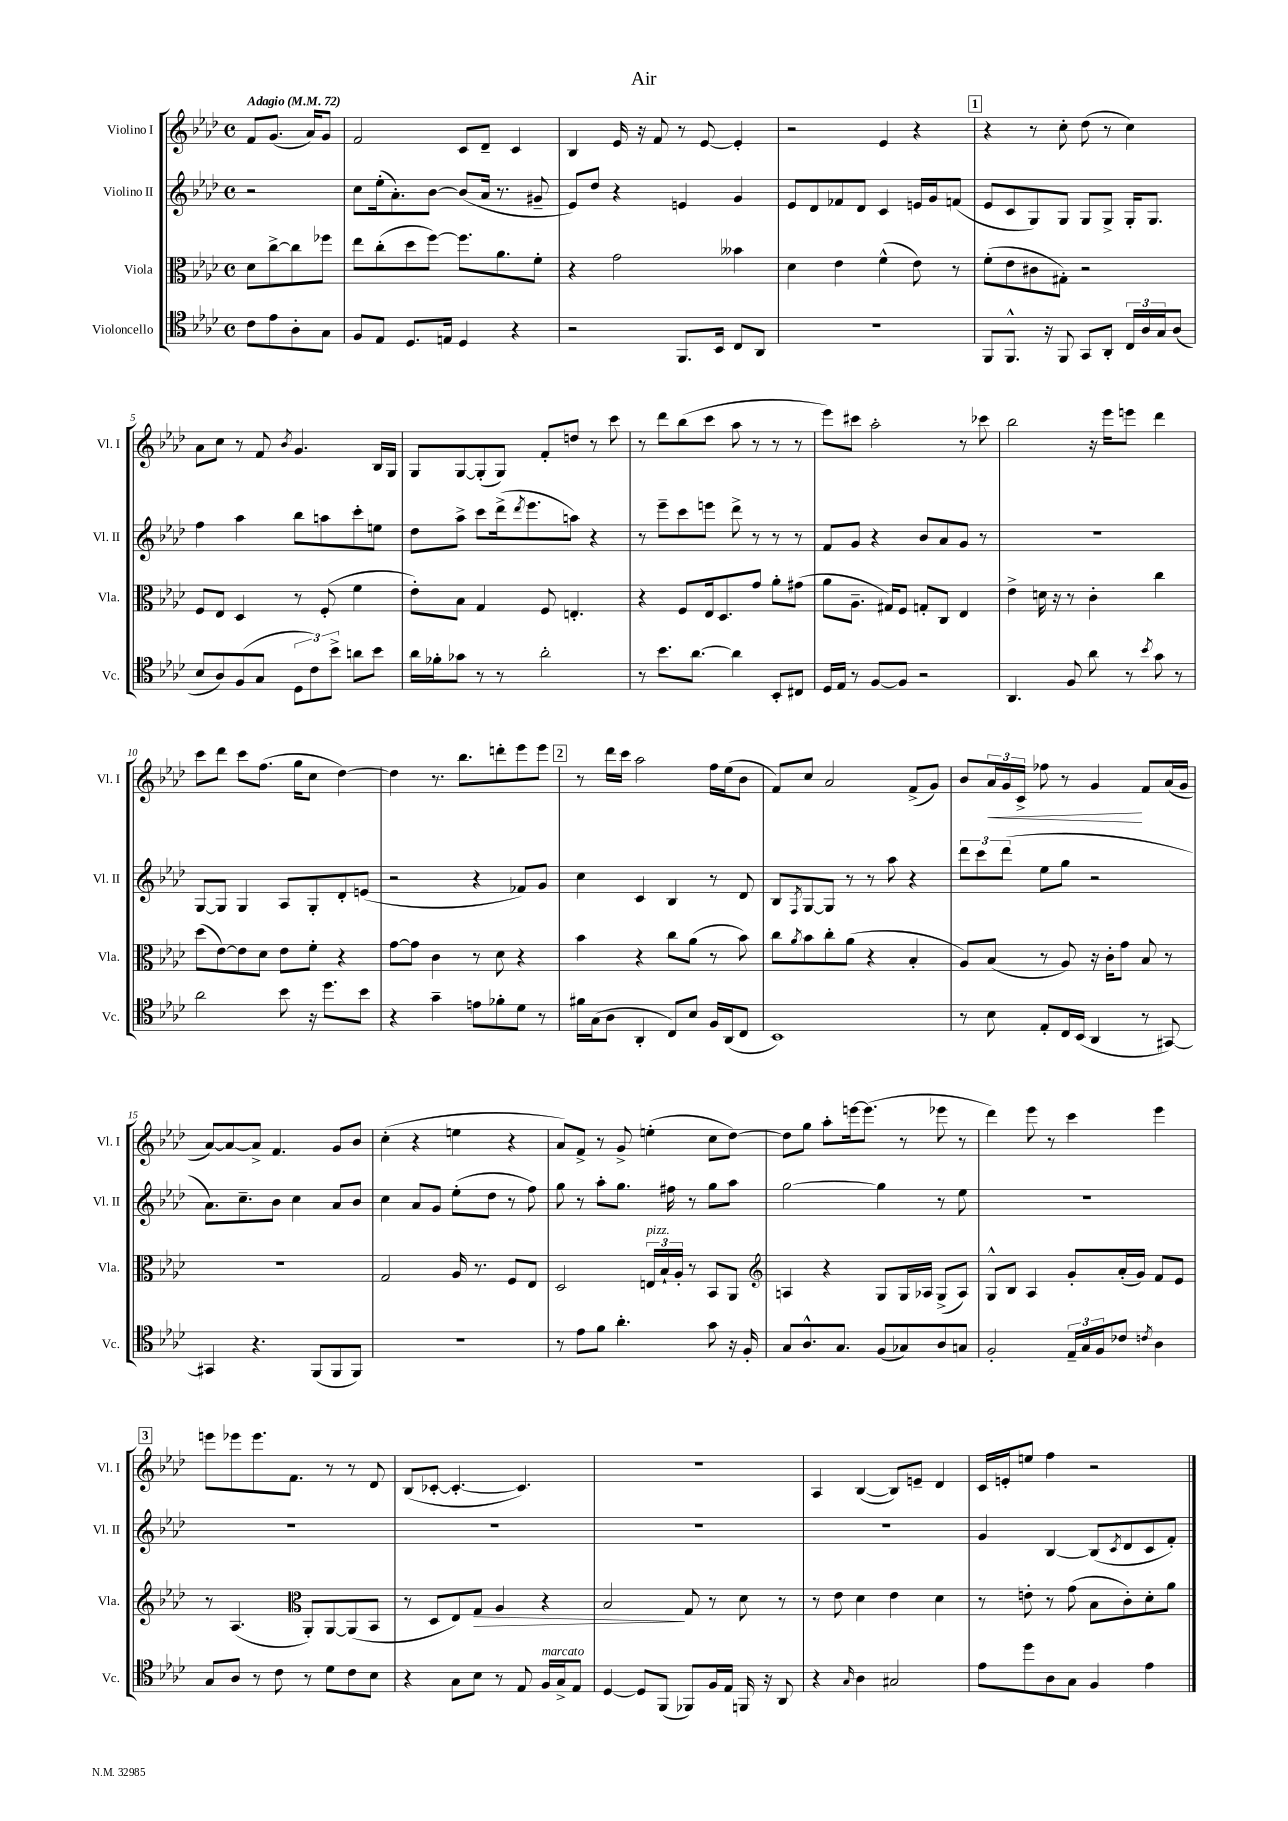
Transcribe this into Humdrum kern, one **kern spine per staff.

**kern	**kern	**dynam	**kern	**kern	**dynam
*part4	*part3	*part3	*part2	*part1	*part1
*staff4	*staff3	*staff3	*staff2	*staff1	*staff1
*I"Violoncello	*I"Viola	*	*I"Violino II	*I"Violino I	*
*I'Vc.	*I'Vla.	*	*I'Vl. II	*I'Vl. I	*
*clefC4	*clefC3	*	*clefG2	*clefG2	*
*k[b-e-a-d-]	*k[b-e-a-d-]	*	*k[b-e-a-d-]	*k[b-e-a-d-]	*
*M4/4	*M4/4	*	*M4/4	*M4/4	*
*met(c)	*met(c)	*	*met(c)	*met(c)	*
*MM72	*MM72	*	*MM72	*MM72	*
=	=	=	=	=	=
!	!	!	!	!LO:TX:a:B:t=Adagio	!
8c\L	8d-\L	.	2r	8f/L	.
8e-\	[8cc^\	.	.	(8.g/J	.
8A-'\	8cc\]	.	.	.	.
.	.	.	.	16a-/KL)	.
8G\J	8ff-X\J	.	.	8g/J	.
=1	=1	=1	=1	=1	=1
8F/L	8ee-\L	.	8cc\L	2f/	.
8E-/J	(8cc'\	.	(16ee-'\k	.	.
.	.	.	8.a-'\)	.	.
8.D-/L	8dd-\	.	.	.	.
.	[8ff\J)	.	[8b-\J	.	.
16En/Jk	.	.	.	.	.
4D-/	8.ff\L]	.	(8b-/L]	8c/L	.
.	.	.	16a-/Jk	8d-~/J	.
.	8.a-\	.	8.r	.	.
4r	.	.	.	4c/	.
.	8f'\J	.	8g#X~/	.	.
=2	=2	=2	=2	=2	=2
2r	4r	.	8e-/L)	4B-/	.
.	.	.	8dd-/J	.	.
.	2g\	.	4r	16e-/	.
.	.	.	.	16r	.
.	.	.	.	8f/	.
8.FF/L	.	.	4en/	8r	.
.	.	.	.	[8e-/	.
16BB-/Jk	.	.	.	.	.
8C/L	4b--X\	.	4g/	4e-'/]	.
8AA-/J	.	.	.	.	.
=3	=3	=3	=3	=3	=3
1r	4d-\	.	8e-/L	2r	.
.	.	.	8d-/	.	.
.	4e-\	.	8f-X/	.	.
.	.	.	8d-/J	.	.
.	(4f^^\	.	4c/	4e-/	.
.	8e-\)	.	16en/LL	4r	.
.	.	.	16g/J	.	.
.	8r	.	(8fn/J	.	.
!!LO:REH:place=s1:t=1
=4	=4	=4	=4	=4	=4
8FF/L	(8f'\L	.	8e-/L	4r	.
8.FF^^/J	8e-\	.	8c/	.	.
.	8c#X\	.	8G/)	8r	.
16r	.	.	.	.	.
8FF/	8G#X'\J)	.	8G/J	8cc'\	.
8GG/L	2r	.	8G/L	(8dd-\	.
8AA-'/J	.	.	8G^/J	8r	.
24C/LL	.	.	16G'/KL	4cc\)	.
24A-/	.	.	.	.	.
.	.	.	8.G/J	.	.
24G/J	.	.	.	.	.
(8A-/J	.	.	.	.	.
!!LO:LB:g=z
=5	=5	=5	=5	=5	=5
8B-/L	8F/L	.	4ff\	8a-\L	.
8A-/)	8E-/J	.	.	8cc\J	.
(8F/	4D-/	.	4aa-\	8r	.
8G/J	.	.	.	8f/	.
.	.	.	.	8qb-/	.
12D-\L	8r	.	8bb-\L	4.g/	.
12c\)	.	.	.	.	.
.	(8F'/	.	8aan\	.	.
12b-^\J	.	.	.	.	.
8an\L	4f\	.	8ccc'\	.	.
8b-\J	.	.	8een\J	16B-/LL	.
.	.	.	.	16G/JJ	.
=6	=6	=6	=6	=6	=6
16a-\LL	8e-'\L)	.	8dd-\L	8G/L	.
16f-X'\J	.	.	.	.	.
8g-X\J	8B-\J	.	8aa-^\J	[8G/	.
8r	4G/	.	8ccc\L	(8G'/]	.
8r	.	.	(16ddd-^\k	8G/J)	.
.	.	.	8qddd-/	.	.
.	.	.	8.eee-\	.	.
2a-'\	8F/	.	.	8f'/L	.
.	4.En'/	.	8aan\J)	8ddn/J	.
.	.	.	4r	8r	.
.	.	.	.	8ccc\	.
=7	=7	=7	=7	=7	=7
8r	4r	.	8r	8r	.
8.b-\L	.	.	8eee-~\L	8ddd-\L	.
.	8F/L	.	8ccc\	(8bb-\	.
[8.a-\J	.	.	.	.	.
.	16E-/k	.	8eeen\J	8ccc\J	.
.	8.D-/	.	.	.	.
4a-\]	.	.	8ddd-^\	8aa-\	.
.	8g/J	.	8r	8r	.
8BB-'/L	8a-'\L	.	8r	8r	.
8C#X/J	(8g#X\J	.	8r	8r	.
=8	=8	=8	=8	=8	=8
16D-/LL	8a-\L	.	8f/L	8eee-\L)	.
16E-/JJ	.	.	.	.	.
8r	8.A-~\J	.	8g/J	8ccc#X\J	.
[8F/L	.	.	4r	2aa-'\	.
.	16G#X/KL)	.	.	.	.
8F/J]	8F/J	.	.	.	.
2r	8Gn'/L	.	8b-/L	.	.
.	8C/J	.	8a-/	.	.
.	4E-/	.	8g/J	8r	.
.	.	.	8r	8ccc-X\	.
=9	=9	=9	=9	=9	=9
4.AA-/	4e-^\	.	1r	2bb-\	.
.	16dn\	.	.	.	.
.	16r	.	.	.	.
8F/	8r	.	.	.	.
8a-\	4c'\	.	.	16r	.
.	.	.	.	16eee-\KL	.
8r	.	.	.	8eeen\J	.
8qb-/	.	.	.	.	.
8g\	4cc\	.	.	4ddd-\	.
8r	.	.	.	.	.
!!LO:LB:g=z
=10	=10	=10	=10	=10	=10
2a-\	(8dd-\L	.	[8G/L	8ccc\L	.
.	[8e-\)	.	8G/J]	8ddd-\J	.
.	8e-\]	.	4G/	8ccc\L	.
.	8d-\J	.	.	(8.ff\J	.
8b-\	8e-\L	.	8A-/L	.	.
.	.	.	.	16gg\KL	.
16r	8f'\J	.	8G'/	8cc\J	.
8.dd-\L	.	.	.	.	.
.	4r	.	8d-'/	[4dd-\)	.
8b-\J	.	.	(8en/J	.	.
=11	=11	=11	=11	=11	=11
4r	[8g\L	.	2r	4dd-\]	.
.	8g\J]	.	.	.	.
4g~\	4c\	.	.	8.r	.
.	.	.	.	8.bb-\L	.
8en\L	8r	.	4r	.	.
8f-X'\	8d-\	.	.	8dddn'\	.
8d-\J	4r	.	8f-X/L)	8eee-\	.
8r	.	.	8g/J	8eee-\J	.
!!LO:REH:place=s1:t=2
=12	=12	=12	=12	=12	=12
16f#X\LL	4b-\	.	4cc\	8r	.
(16G\J	.	.	.	.	.
8A-\J	.	.	.	16ddd-\LL	.
.	.	.	.	16ccc\JJ	.
4AA-'/	4r	.	4c/	2aa-\	.
8C/L)	8cc\L	.	4B-/	.	.
8B-/J	(8a-\J	.	.	.	.
16F/LL	8r	.	8r	16ff\LL	.
(16AA-/J	.	.	.	(16ee-\J	.
8C/J	8b-\)	.	8d-/	8b-\J	.
=13	=13	=13	=13	=13	=13
1BB-)	8cc\L	.	8B-/L	8f/L)	.
.	8qa-/	.	8qF/	.	.
.	8b-\	.	[8G/	8cc/J	.
.	8cc'\	.	8G/J]	2a-/	.
.	(8a-\J	.	8r	.	.
.	4r	.	8r	.	.
.	.	.	8aa-\	.	.
.	4B-'/	.	4r	(8f^/L	.
.	.	.	.	8g/J)	.
=14	=14	=14	=14	=14	=14
8r	8A-/L)	.	12ddd-\L	8b-/L	.
.	.	.	12ccc\	.	.
!	!	!	!	!	!LO:HP:b
8B-\	(8B-/J	.	.	24a-/L	<
.	.	.	(12ddd-\J	24g/	.
.	.	.	.	24c^/JJ	.
8E-'/L	8r	.	8ee-\L	8ff-X\	.
16C/L	8A-/)	.	8gg\J	8r	.
(16BB-/JJ	.	.	.	.	.
4AA-/	16r	.	2r	4g/	.
.	16c'\KL	.	.	.	.
.	8g\J	.	.	.	.
8r	8B-/	.	.	8f/L	[
[8GG#X/)	8r	.	.	(16a-/L	.
.	.	.	.	16g/JJ	.
!!LO:LB:g=z
=15	=15	=15	=15	=15	=15
4GG#X/]	1r	.	8.a-\L)	[8a-/L)	.
.	.	.	.	8a-/_	.
.	.	.	8.cc~\	.	.
4.r	.	.	.	8a-^/J]	.
.	.	.	8b-\J	4.f/	.
.	.	.	4cc\	.	.
(8FF/L	.	.	.	.	.
8FF/	.	.	8a-/L	8g/L	.
8FF/J)	.	.	8b-/J	8b-/J	.
=16	=16	=16	=16	=16	=16
1r	2G/	.	4cc\	(4cc'\	.
.	.	.	8a-/L	4r	.
.	.	.	8g/J	.	.
.	16A-/	.	(8ee-'\L	4een\	.
.	8.r	.	.	.	.
.	.	.	8dd-\J	.	.
.	8F/L	.	8r	4r	.
.	8E-/J	.	8ff\)	.	.
=17	=17	=17	=17	=17	=17
8r	2D-/	.	8gg\	8a-/L)	.
8e-\L	.	.	8r	8f^/J	.
8f\J	.	.	8aa-'\L	8r	.
4.a-'\	.	.	8.gg\J	8g^/	.
!	!LO:TX:a:i:t=pizz.	!	!	!	!
.	24En/LL	.	.	(4een'\	.
.	24B-`/	.	.	.	.
.	.	.	16ff#X\	.	.
.	24A-'/JJ	.	.	.	.
.	8r	.	8r	.	.
8g\	8BB-/L	.	8gg\L	8cc\L	.
16r	8AA-/J	.	8aa-\J	[8dd-\J)	.
16F'/	.	.	.	.	.
=18	=18	=18	=18	=18	=18
*	*clefG2	*	*	*	*
8G/L	4An/	.	[2gg\	8dd-\L]	.
8.A-^^/	.	.	.	8gg\J	.
.	4r	.	.	8aa-'\L	.
8.G/J	.	.	.	.	.
.	.	.	.	[16eeen\k	.
.	.	.	.	(8.eee\J]	.
(8F/L	8G/L	.	4gg\]	.	.
8G-X/)	16G/L	.	.	8r	.
.	16A-X/JJ	.	.	.	.
8A-/	(8G^/L	.	8r	8eee-X\	.
8Gn/J	8A-/J)	.	8ee-\	8r	.
=19	=19	=19	=19	=19	=19
2F'/	8G^^/L	.	1r	4ddd-\)	.
.	8B-/J	.	.	.	.
.	4A-/	.	.	8eee-\	.
.	.	.	.	8r	.
24E-~/LL	8g'/L	.	.	4ccc\	.
24G/	.	.	.	.	.
24F/J	.	.	.	.	.
8c-X/J	(16a-'/L	.	.	.	.
.	16g/JJ)	.	.	.	.
8qcn/	.	.	.	.	.
4A-\	8f/L	.	.	4eee-\	.
.	8e-/J	.	.	.	.
!!LO:LB:g=z
!!LO:REH:place=s1:t=3
=20	=20	=20	=20	=20	=20
8G/L	8r	.	1r	8eeen\L	.
8A-/J	(4.A-/	.	.	8eee-X\	.
8r	.	.	.	8.eee-\	.
8c\	.	.	.	.	.
.	.	.	.	8.f\J	.
*	*clefC3	*	*	*	*
8r	8AA-'/L)	.	.	.	.
8d-\L	[8AA-/	.	.	8r	.
8c\	(8AA-/]	.	.	8r	.
8B-\J	8BB-/J	.	.	8d-/	.
=21	=21	=21	=21	=21	=21
4r	8r	.	1r	(8B-/L	.
.	8D-/L	.	.	[8c-X'/J	.
8G\L	8E-/)	.	.	4.c-'/_	.
!	!	!LO:HP:b	!	!	!
8B-\J	8G/J	>	.	.	.
8r	4A-/	.	.	.	.
8E-/	.	.	.	4.c-/])	.
!LO:TX:a:i:t=marcato	!	!	!	!	!
16F/LL	4r	.	.	.	.
16G^/J	.	.	.	.	.
8E-/J	.	.	.	.	.
=22	=22	=22	=22	=22	=22
[4D-/	2B-/	.	1r	1r	.
8D-/L]	.	.	.	.	.
(8FF/J	.	.	.	.	.
8FF-X/L)	8G/	]	.	.	.
16F/L	8r	.	.	.	.
16E-/JJ	.	.	.	.	.
16FFn/	8d-\	.	.	.	.
16r	.	.	.	.	.
8AA-/	8r	.	.	.	.
=23	=23	=23	=23	=23	=23
4r	8r	.	1r	4A-/	.
.	8e-\	.	.	.	.
16qqG/	.	.	.	.	.
4A-\	4d-\	.	.	([4B-/	.
2G#X/	4e-\	.	.	8B-/L])	.
.	.	.	.	8en~/J	.
.	4d-\	.	.	4d-/	.
=24	=24	=24	=24	=24	=24
8e-\L	8r	.	4g/	16c/LL	.
.	.	.	.	16en'/J	.
8dd-\	8en'\	.	.	8een/J	.
8A-\	8r	.	[4B-/	4ff\	.
8G\J	(8g\	.	.	.	.
4F/	8B-\L	.	(8B-/L]	2r	.
.	.	.	8qc/	.	.
.	8c'\)	.	8d-/	.	.
4e-\	8d-'\	.	8c/	.	.
.	8a-\J	.	8f'/J)	.	.
==	==	==	==	==	==
*-	*-	*-	*-	*-	*-
